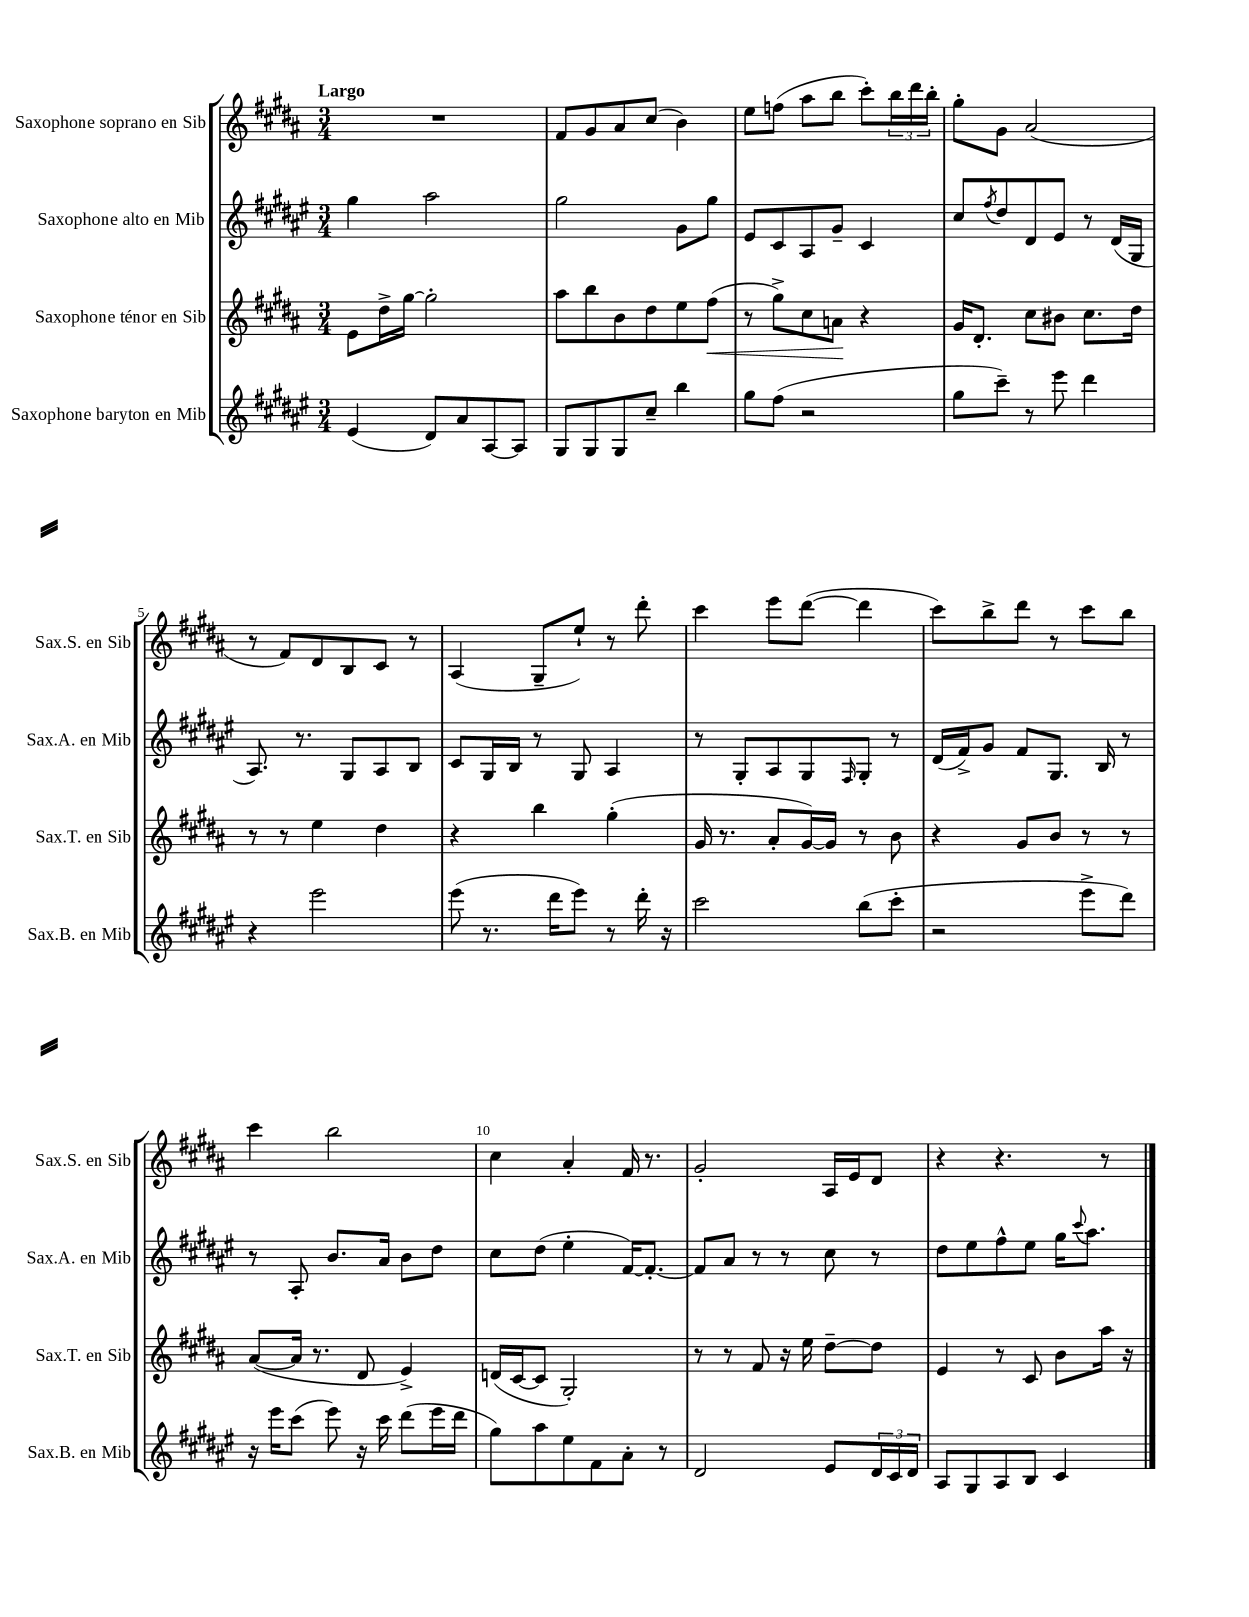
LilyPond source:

<<
\new StaffGroup <<
\new Staff = "s0" \with { instrumentName = "Saxophone soprano en Sib" shortInstrumentName = "Sax.S. en Sib" } {
    \clef treble \key b \major \numericTimeSignature \time 3/4 \tempo "Largo"
    R2. |
    fis'8 gis'8 ais'8 cis''8( b'4) |
    e''8 f''8( ais''8 b''8 cis'''8-.) \tuplet 3/2 { b''16 dis'''16 b''16-. } |
    gis''8-. gis'8 ais'2( |
    r8 fis'8) dis'8 b8 cis'8 r8 |
    ais4( gis8-- e''8-!) r8 dis'''8-. |
    cis'''4 e'''8 dis'''8~( dis'''4 |
    cis'''8) b''8-> dis'''8 r8 cis'''8 b''8 |
    cis'''4 b''2 |
    cis''4 ais'4-. fis'16 r8. |
    gis'2-. ais16 e'16 dis'8 |
    r4 r4. r8 \bar "|." |
}
\new Staff = "s1" \with { instrumentName = "Saxophone alto en Mib" shortInstrumentName = "Sax.A. en Mib" } {
    \clef treble \key fis \major \numericTimeSignature \time 3/4
    gis''4 ais''2 |
    gis''2 gis'8 gis''8 |
    eis'8 cis'8 ais8 gis'8-- cis'4 |
    cis''8 \acciaccatura { fis''8 } dis''8 dis'8 eis'8 r8 dis'16( gis16 |
    ais8.) r8. gis8 ais8 b8 |
    cis'8 gis16 b16 r8 gis8 ais4 |
    r8 gis8-. ais8 gis8 \grace { fis16 } gis8-. r8 |
    dis'16( fis'16->) gis'8 fis'8 gis8. b16 r8 |
    r8 ais8-. b'8. ais'16 b'8 dis''8 |
    cis''8 dis''8( eis''4-. fis'16~) fis'8.~-. |
    fis'8 ais'8 r8 r8 cis''8 r8 |
    dis''8 eis''8 fis''8-^ eis''8 gis''16 \appoggiatura { cis'''8 } ais''8. \bar "|." |
}
\new Staff = "s2" \with { instrumentName = "Saxophone ténor en Sib" shortInstrumentName = "Sax.T. en Sib" } {
    \clef treble \key b \major \numericTimeSignature \time 3/4
    e'8 dis''16-> gis''16~ gis''2-. |
    ais''8 b''8 b'8 dis''8 e''8 fis''8\<( |
    r8 gis''8->) cis''8 a'8\! r4 |
    gis'16 dis'8.-. cis''8 bis'8 cis''8. dis''16 |
    r8 r8 e''4 dis''4 |
    r4 b''4 gis''4-.( |
    gis'16 r8. ais'8-. gis'16~) gis'16 r8 b'8 |
    r4 gis'8 b'8 r8 r8 |
    ais'8~( ais'16 r8. dis'8 e'4->) |
    d'16( cis'16~ cis'8 gis2-.) |
    r8 r8 fis'8 r16 e''16 dis''8~-- dis''8 |
    e'4 r8 cis'8 b'8 ais''16 r16 \bar "|." |
}
\new Staff = "s3" \with { instrumentName = "Saxophone baryton en Mib" shortInstrumentName = "Sax.B. en Mib" } {
    \clef treble \key fis \major \numericTimeSignature \time 3/4
    eis'4( dis'8) ais'8 ais8~ ais8 |
    gis8 gis8 gis8 cis''8-- b''4 |
    gis''8 fis''8( r2 |
    gis''8 cis'''8--) r8 eis'''8 dis'''4 |
    r4 eis'''2 |
    eis'''8( r8. dis'''16 eis'''8) r8 dis'''16-. r16 |
    cis'''2 b''8( cis'''8-. |
    r2 eis'''8-> dis'''8) |
    r16 eis'''16 cis'''8( eis'''8) r16 cis'''16 dis'''8( eis'''16 dis'''16 |
    gis''8) ais''8 eis''8 fis'8 ais'8-. r8 |
    dis'2 eis'8 \tuplet 3/2 { dis'16 cis'16 dis'16 } |
    ais8 gis8 ais8 b8 cis'4 \bar "|." |
}
>>
>>
\layout { \context { \Score \override BarNumber.break-visibility = ##(#f #t #t) barNumberVisibility = #(every-nth-bar-number-visible 5) } }
